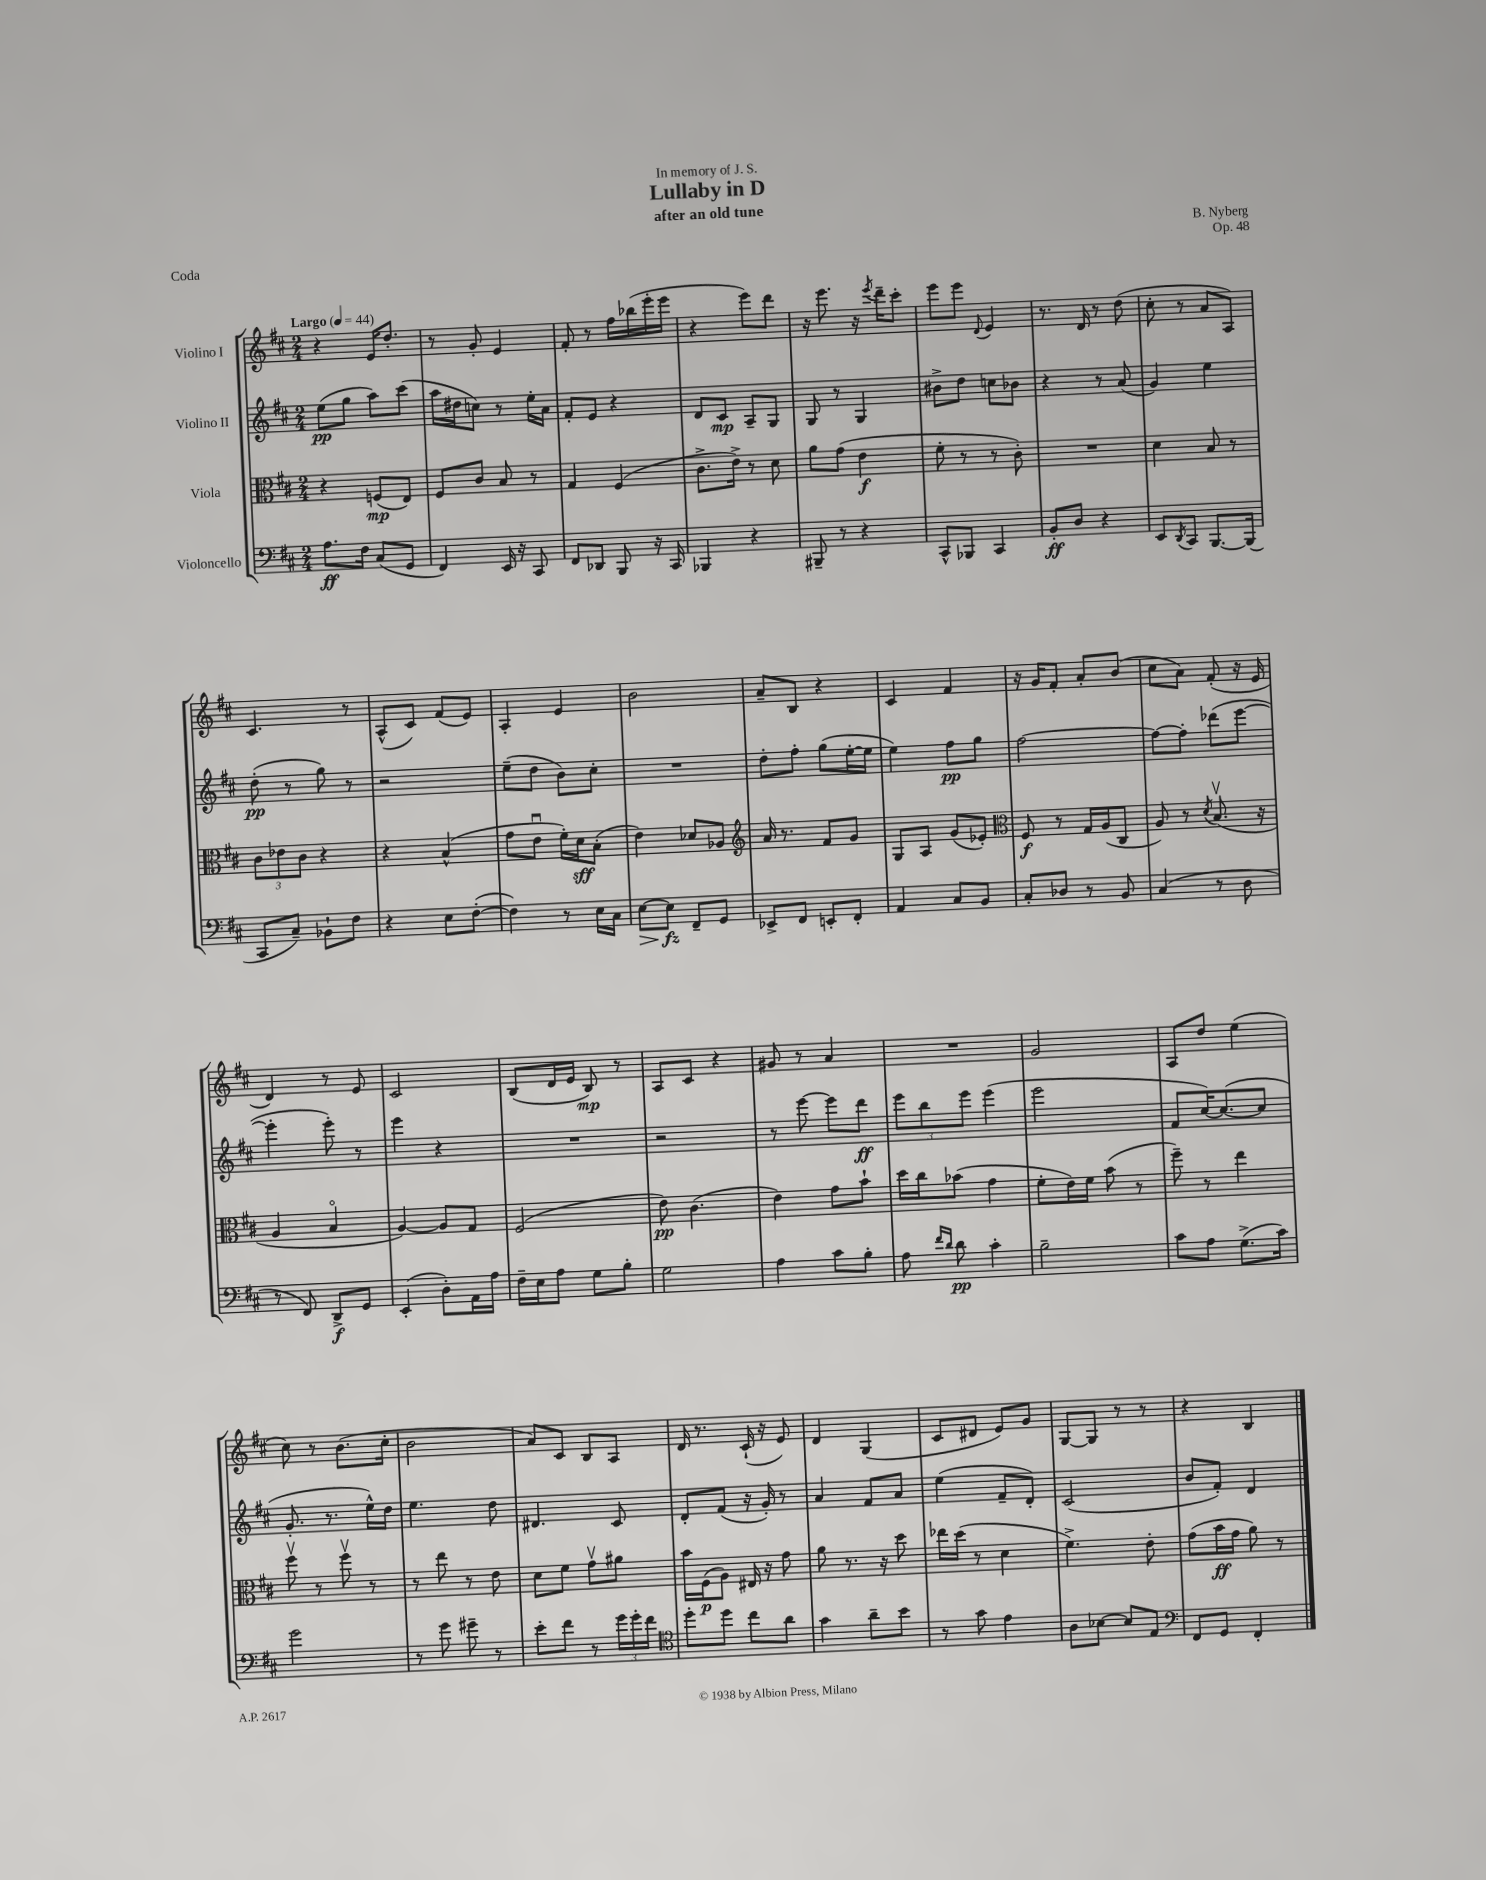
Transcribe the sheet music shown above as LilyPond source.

\header { title = "Lullaby in D" composer = "B. Nyberg" subtitle = "after an old tune" dedication = "In memory of J. S." opus = "Op. 48" piece = "Coda" }
<<
\new StaffGroup <<
\new Staff = "s0" \with { instrumentName = "Violino I" } {
    \clef treble \key d \major \numericTimeSignature \time 2/4 \tempo "Largo" 4 = 44
    r4 e'16 d''8.-. |
    r8 g'8-. e'4 |
    fis'8-. r8 fis''16 bes''16( e'''16-. e'''16 |
    r4 e'''8) d'''8 |
    r16 e'''8. r16 \acciaccatura { e'''8 } d'''16-- cis'''8-. |
    e'''8 e'''8 \appoggiatura { d'8 } e'4 |
    r8. d'16 r8 d''8( |
    cis''8-. r8 a'8 a8) |
    cis'4. r8 |
    a8-^( cis'8) fis'8( e'8) |
    a4-. e'4 |
    b'2 |
    a'8-- b8 r4 |
    cis'4 fis'4 |
    r16 g'16 fis'8-. a'8-. b'8( |
    cis''8 a'8) fis'8-.( r16 e'16 |
    d'4) r8 e'8 |
    cis'2 |
    b8( d'16 e'16 b8\mp) r8 |
    a8 cis'8 r4 |
    gis'8 r8 a'4 |
    R2 |
    g'2 |
    a8 d''8 e''4( |
    cis''8) r8 b'8.( cis''16-. |
    b'2 |
    a'8) cis'8 b8 a8 |
    d'16 r8. cis'16-!( r16 e'8) |
    d'4 g4( |
    cis'8 dis'8 e'8) g'8 |
    g8~ g8 r8 r8 |
    r4 b4 \bar "|." |
}
\new Staff = "s1" \with { instrumentName = "Violino II" } {
    \clef treble \key d \major \numericTimeSignature \time 2/4
    e''8\pp( g''8 a''8) cis'''8( |
    a''16 dis''16 c''8) r8 e''16-. a'16 |
    fis'8-. e'8 r4 |
    d'8 cis'8\mp a8-- g8 |
    g8 r8 g4 |
    bis'8-> d''8 c''8 bes'8 |
    r4 r8 a'8( |
    g'4) e''4 |
    d''8-.\pp( r8 g''8) r8 |
    r2 |
    e''8--( d''8 b'8) cis''8-. |
    R2 |
    d''8-. fis''8-. g''8( e''16~-. e''16 |
    e''4) fis''8\pp g''8 |
    fis''2~ |
    fis''8~ fis''8-. des'''8( e'''8~ |
    e'''4-. e'''8-.) r8 |
    e'''4 r4 |
    R2 |
    r2 |
    r8 e'''8~ e'''8 d'''8\ff |
    \tuplet 3/2 { e'''8 b''8 e'''8 } e'''4( |
    e'''2 |
    fis'8 cis''16~) cis''8.~( cis''8 |
    g'8.-. r8. e''16-^) d''16 |
    e''4. d''8 |
    dis'4. cis'8 |
    d'8-. fis'8( r16 g'16-.) r8 |
    a'4 fis'8 a'8 |
    e''4( fis'8-- d'8-.) |
    cis'2( |
    b'8 fis'8-.) d'4 \bar "|." |
}
\new Staff = "s2" \with { instrumentName = "Viola" } {
    \clef alto \key d \major \numericTimeSignature \time 2/4
    r4 f8\mp( e8) |
    fis8 cis'8 b8 r8 |
    g4 fis4( |
    cis'8.-> e'16->) r8 d'8 |
    a'8 g'8( e'4\f |
    fis'8-. r8 r8 cis'8-.) |
    R2 |
    d'4 b8 r8 |
    \tuplet 3/2 { cis'8 ees'8 cis'8 } r4 |
    r4 b4-^( |
    g'8 e'8\downbow fis'16-.) d'16\sff b8-.( |
    e'4) des'8 aes8 |
    \clef treble a'16 r8. fis'8 g'8 |
    g8 a8 g'8( ees'8-.) |
    \clef alto fis8\f r8 g16 a16( cis8 |
    a8) r8 \acciaccatura { d'8 } b8.\upbow( r16 |
    a4 b4\flageolet |
    a4~) a8 g8 |
    fis2( |
    e'8\pp) cis'4.( |
    e'4) g'8 b'8-! |
    d''16 cis''16 bes'8( g'4 |
    fis'8-. e'16) fis'16 b'8( r8 |
    fis''8--) r8 e''4 |
    fis''8\upbow r8 fis''8\upbow r8 |
    r8 e''8 r8 e'8 |
    d'8 fis'8 g'8\upbow ais'8 |
    b'16 fis16\p( a8) eis16 r16 g'8 |
    a'8 r8. r16 d''8 |
    ees''16 d''16( r8 d'4 |
    fis'4.->) e'8-. |
    g'8( b'16\ff g'16 a'8) r8 \bar "|." |
}
\new Staff = "s3" \with { instrumentName = "Violoncello" } {
    \clef bass \key d \major \numericTimeSignature \time 2/4
    a8.\ff fis16 cis8( g,8 |
    fis,4) e,16 r16 cis,8 |
    fis,8 des,8 b,,8 r16 cis,16 |
    bes,,4 r4 |
    bis,,8-- r8 r4 |
    cis,8-^ bes,,8 cis,4 |
    b,8-.\ff d8 r4 |
    e,8 \acciaccatura { d,8 } cis,8 b,,8.~ b,,16( |
    cis,8 cis8--) bes,8-! fis8 |
    r4 e8 fis8~-.( |
    fis4) r8 e16 cis16 |
    e8~\> e8\fz\! fis,8-- g,8 |
    ees,8-> fis,8 e,8-. fis,8-. |
    a,4 cis8 b,8 |
    cis8-. des8 r8 b,8 |
    cis4( r8 d8 |
    r8 fis,8) d,8->\f g,8 |
    e,4-.( d8-.) a,16 a16 |
    fis16-- e16 a8 g8 b8-. |
    g2 |
    a4 cis'8 b8-. |
    a8 \grace { fis'16 d'16 } d'8\pp cis'4-. |
    b2-- |
    cis'8 a8 g8.->( cis'16) |
    g'2 |
    r8 g'8 gis'8-- r8 |
    e'8-. fis'8 r8 \tuplet 3/2 { g'16 g'16-. fis'16 } |
    \clef tenor d''8-. d''8 cis''8 a'8 |
    g'4 a'8-- b'8 |
    r8 g'8 e'4 |
    a8 bes8~ bes8 e8 |
    \clef bass fis,8 g,8 fis,4-. \bar "|." |
}
>>
>>
\layout { \context { \Score \remove "Bar_number_engraver" } }
